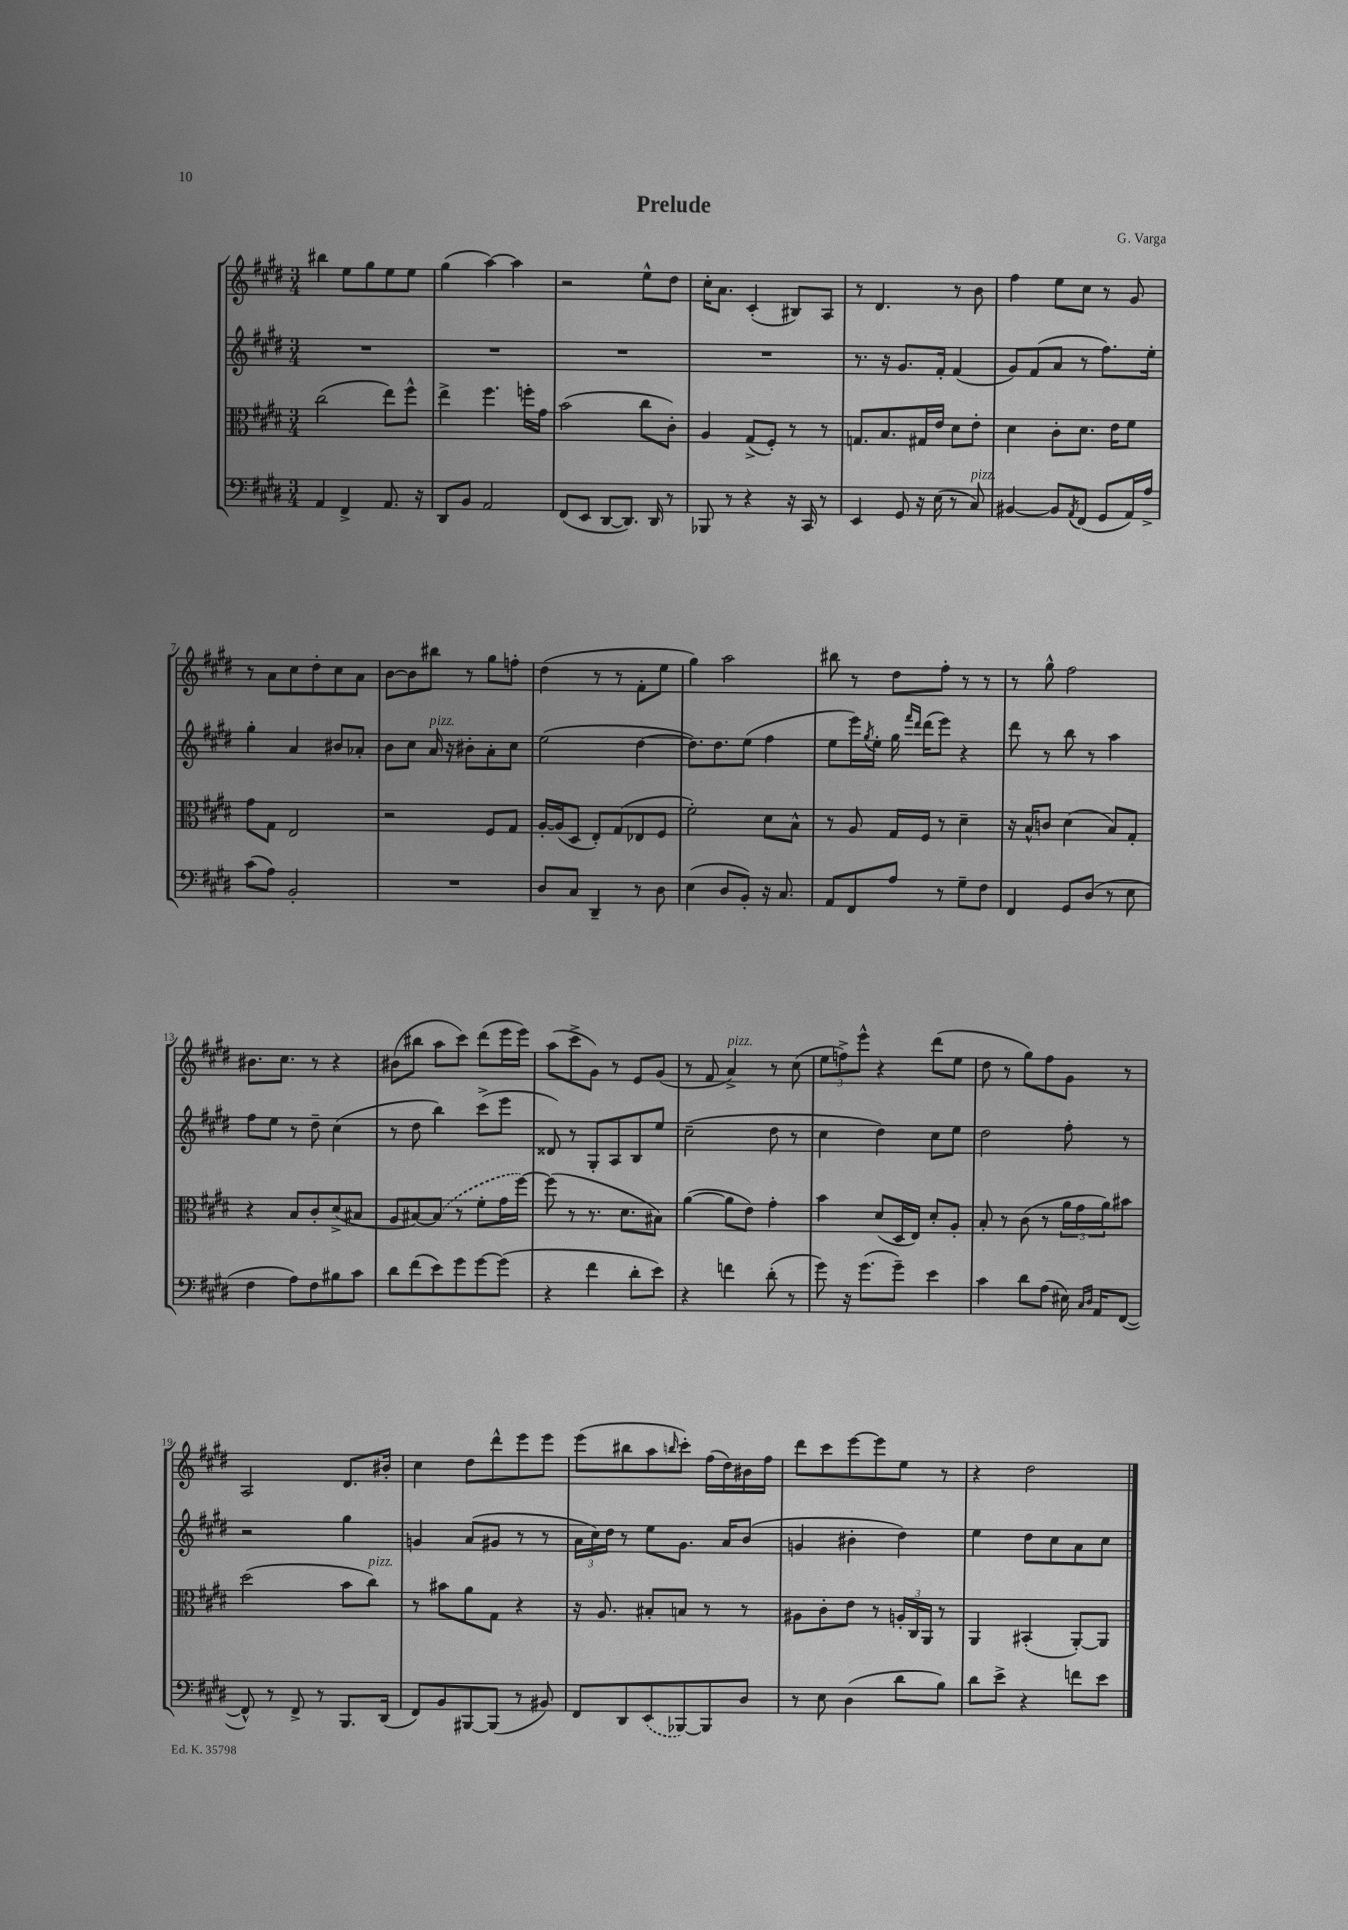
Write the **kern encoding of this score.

**kern	**kern	**kern	**kern
*staff4	*staff3	*staff2	*staff1
*clefF4	*clefC3	*clefG2	*clefG2
*k[f#c#g#d#]	*k[f#c#g#d#]	*k[f#c#g#d#]	*k[f#c#g#d#]
*M3/4	*M3/4	*M3/4	*M3/4
4AA/	(2cc#\	2.r	4bb#\
4FF#^/	.	.	8ee\L
.	.	.	8gg#\
8.AA/	8ee\L)	.	8ee\
.	8ff#^^\J	.	8ee\J
16r	.	.	.
=	=	=	=
8DD#/L	4ee^\	2.r	(4gg#\
8BB/J	.	.	.
2AA/	4.ff#\	.	[4aa\)
.	.	.	4aa\]
.	16ff'\LL	.	.
.	16g#\JJ	.	.
=	=	=	=
(8FF#/L	(2b\	2.r	2r
8EE/J	.	.	.
[8DD#/L	.	.	.
8.DD#/]J)	.	.	.
.	8cc#\L	.	8ee^^\L
16DD#/	.	.	.
8r	8c#'\J)	.	8dd#\J
=	=	=	=
8BBB-/	4A/	2.r	16cc#'\LK
.	.	.	8.a\J
8r	.	.	.
4r	(8G#^/L	.	(4c#'/
.	8F#'/J)	.	.
16r	8r	.	8B#/L)
16CC#/	.	.	.
8r	8r	.	8A/J
=	=	=	=
4EE/	8.G/L	8.r	8r
.	.	.	4.d#/
.	8.B/	16r	.
8GG#/	.	8.g#/L	.
16r	16G#/L	.	.
(16E\	16e/JJ	16f#'/Jk	.
8r	8d#\L	(4f#/	8r
8C#/)	8e'\J	.	8b\
=	=	=	=
[4BB#/	4d#\	8g#/L)	4ff#\
.	.	(8f#/	.
8BB#/]L	8c#'\L	8a/J	8ee\L
8qAA/	.	.	.
(8FF#/J	8.d#\J	8r	8cc#\J
8GG#/L	.	8.ff#\L)	8r
.	16e\LK	.	.
16AA/L)	8f#\J	.	8g#/
16A^/JJ	.	16ee'\Jk	.
=	=	=	=
(8c#\L	8g#\L	4gg#'\	8r
8A\J)	8G#\J	.	8a\L
2BB'/	2E/	4a/	8cc#\
.	.	.	8dd#'\
.	.	8b#/L	8cc#\
.	.	8a-'/J	8a\J
=	=	=	=
2.r	2r	8b\L	[8b\L
.	.	8cc#\J	8b\]
.	.	16a/	8bb#\J
.	.	16r	.
.	.	8b#'\L	8r
.	8F#/L	8a'\	8gg#\L
.	8G#/J	8cc#\J	8ff'\J
=	=	=	=
8D#/L	[16A'/LL	(2ee\	(4dd#\
.	(16A/]J	.	.
8C#/J	8D#/J	.	.
4DD#~/	8E'/L)	.	8r
.	(8G#/	.	8r
8r	8E-/	[4dd#\	8f#'\L
8D#\	8F#/J	.	8ee\J
=	=	=	=
(4E\	2f#'\)	8.dd#\]L)	4gg#\)
.	.	8.dd#\	.
8D#/L	.	.	2aa\
8BB'/J)	.	(8ee\J	.
16r	8d#\L	4ff#\	.
8.C#/	.	.	.
.	8B^^\J	.	.
=	=	=	=
8AA/L	8r	8ee\L	8bb#\
8FF#/	8A/	16eee\L)	8r
.	.	8qgg#/	.
.	.	16ee'\JJ	.
8A/J	16G#/LL	16gg#\	8dd#\L
.	.	16qqfff#/LL	.
.	.	16qqddd#/JJ	.
.	16F#/JJ	(16ddd#\LK	.
8r	8r	8eee\J)	8ff#'\J
8G#~\L	4d#~\	4r	8r
8F#\J	.	.	8r
=	=	=	=
4FF#/	16r	8ddd#\	8r
.	16B^^/LK	.	.
.	8c/J	8r	8gg#^^\
8GG#/L	(4d#\	8bb\	2ff#\
(8D#/J	.	8r	.
8r	8B/L)	4aa\	.
8E\	8G#'/J	.	.
=	=	=	=
4F#\	4r	8ff#\L	8.b#\L
.	.	8ee\J	.
.	.	.	8.cc#\J
8A\L)	8B/L	8r	.
8F#\	8c#'/	8dd#~\	8r
8B#\	(8d#^/	(4cc#\	4r
8c#\J	8B#/J	.	.
=	=	=	=
8d#\L	8A/L	8r	(8b#\L
(8f#\	[8B#/)	8dd#\	8bb#\J
8e\)	(8B#/]J	4bb\)	8aa\L
8g#\	8r	.	8ccc#\J)
[8g#\	8f#'\L	(8ccc#^\L	(8ddd#\L
(8g#\]J	16g#\L	8eee\J	16eee\L
.	[16ff#\JJ)	.	16eee\JJ)
=	=	=	=
4r	(8ff#\]	8d##/)	(8aa\L
.	8r	8r	8ccc#^\
4f#\	8.r	8G#'/L	8g#\J)
.	.	8A/	8r
.	8.d#\L	.	.
8d#'\L	.	8B/	8e/L
8e\J)	8B#\J)	8ee/J	(8g#/J
=	=	=	=
4r	([4a\	(2cc#~\	8r
.	.	.	8f#/
4f\	8a\]L	.	4a^/)
.	8e\J)	.	.
(8d#'\	4g#'\	8dd#\	8r
8r	.	8r	(8cc#\
=	=	=	=
8g#\)	4b\	4cc#\	12ee\L
.	.	.	12ff^\)
16r	.	.	.
.	.	.	12eee^^\J
(8.g#\L	.	.	.
.	(8d#/L	4dd#\)	4r
8g#~\J)	16D#/L	.	.
.	16E/JJ)	.	.
4e\	8d#'/L	8cc#\L	(8ddd#\L
.	8A'/J	8ee\J	8ee\J
=	=	=	=
4c#\	8B'/	2dd#\	8dd#\
.	8r	.	8r
8d#\L	(8c#\	.	8gg#\L)
(8A\J	8r	.	8ff#\
16E#\)	24a\LL	8ff#'\	8g#\J
.	24g#\	.	.
16qqC#/LL	.	.	.
16qqD#/JJ	.	.	.
16AA/LK	.	.	.
.	24a\J)	.	.
([8FF#/J	8b#\J	8r	8r
=	=	=	=
8FF#^^/])	(2dd#\	2r	2A/
8r	.	.	.
8FF#^/	.	.	.
8r	.	.	.
8.BBB/L	8b\L	4gg#\	8.d#/L
.	8cc#\J)	.	.
(16DD#/Jk	.	.	16b#'/Jk
=	=	=	=
8FF#/L)	8r	4g/	4cc#\
8BB/	8b#\L	.	.
[8BBB#/	8a\	(8a/L	8dd#\L
(8BBB#/]J	8G#\J	8g#/J	8ddd#^^\
8r	4r	8r	8eee\
8BB#/)	.	8r	8eee\J
=	=	=	=
8FF#/L	16r	24a\LL	(8eee\L
.	.	24cc#\)	.
.	8.A/	.	.
.	.	24dd#\JJ	.
8DD#/	.	8r	8bb#\
(8EE/	8B#'/L	8ee\L	8aa\
.	.	.	16qqbb/
[8BBB-/)	8B/J	8.g#\J	8ccc#'\J)
8BBB-/]	8r	.	(16ff#\LL
.	.	16a/LK	16dd#\)
8D#/J	8r	(8b/J	16b#\
.	.	.	16ff#\JJ
=	=	=	=
8r	8A#\L	4g/	8ddd#\L
8E\	8c#'\	.	8ccc#\
(4D#\	8e\J	4b#'\	[8eee\
.	8r	.	8eee\]
8d#\L	24A'/LL	4dd#\)	8ee\J
.	24C#/	.	.
.	24AA/JJ	.	.
8B\J)	8r	.	8r
=	=	=	=
8d#\L	4AA/	4ee\	4r
8e^\J	.	.	.
4r	(4BB#'/	8dd#\L	2dd#\
.	.	8cc#\	.
8f\L	[8AA'/L)	8a\	.
8e\J	8AA/]J	8cc#\J	.
==	==	==	==
*-	*-	*-	*-
